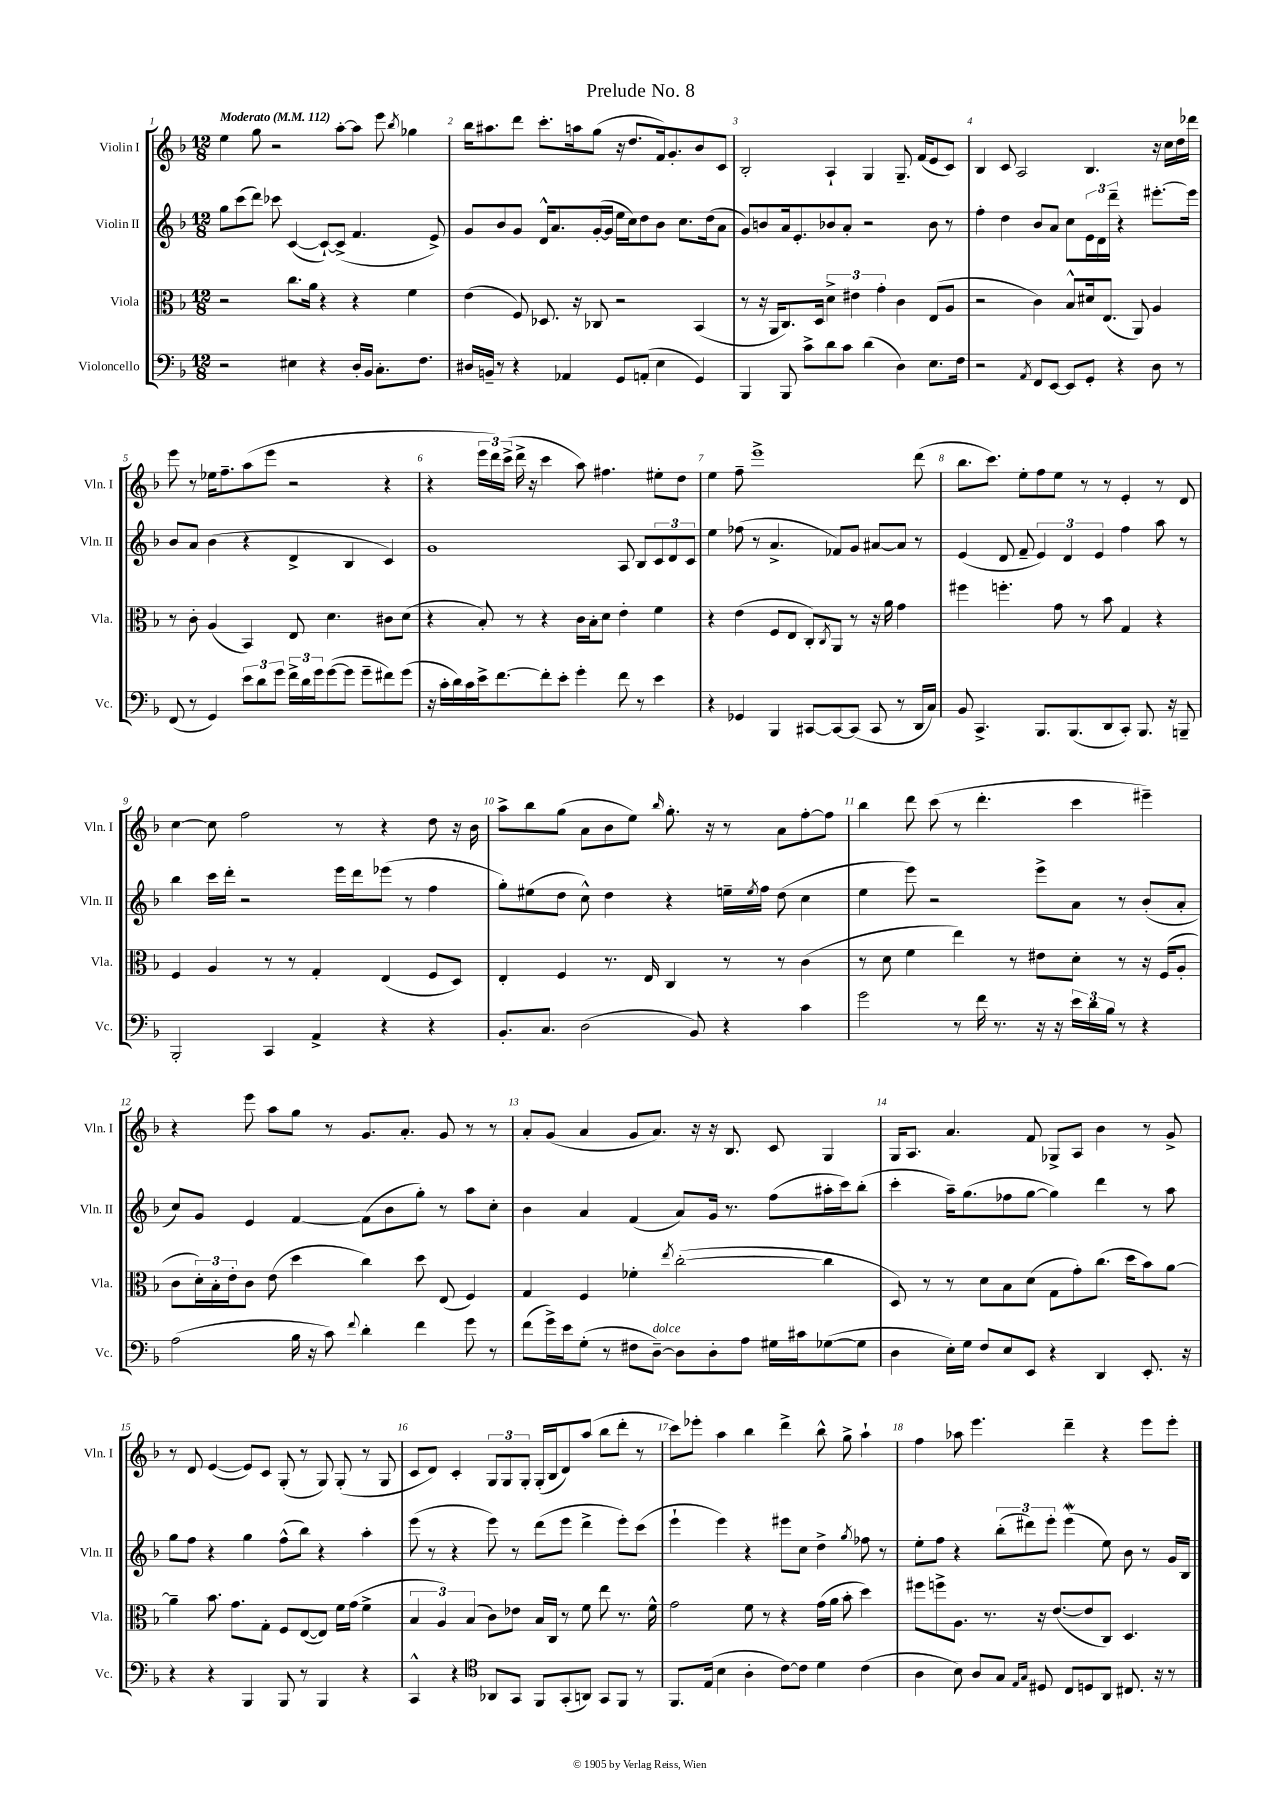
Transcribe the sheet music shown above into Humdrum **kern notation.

**kern	**kern	**kern	**kern
*part4	*part3	*part2	*part1
*staff4	*staff3	*staff2	*staff1
*I"Violoncello	*I"Viola	*I"Violin II	*I"Violin I
*I'Vc.	*I'Vla.	*I'Vln. II	*I'Vln. I
*clefF4	*clefC3	*clefG2	*clefG2
*k[b-]	*k[b-]	*k[b-]	*k[b-]
*M12/8	*M12/8	*M12/8	*M12/8
*MM112	*MM112	*MM112	*MM112
=1	=1	=1	=1
!	!	!	!LO:TX:a:B:t=Moderato
2r	2r	8gg\L	4ee\
.	.	(8ccc\	.
.	.	8ddd\J)	8gg\
.	.	8ccc-X\	2r
4E#X\	8.cc\L	([4c/	.
.	16a\Jk	.	.
4r	4r	8c`/L_)	.
.	.	(8c^/J]	[8aa'\L
16D'/LL	4r	4.f/	8aa\J]
16BB-/JJ	.	.	.
8.C'\L	.	.	8eee\
.	.	.	8qbb-/
.	4f\	.	4gg-X\
8.F\J	.	.	.
.	.	8e^/)	.
=2	=2	=2	=2
16D#X/LL	(4e\	8g/L	16bb-\KL
16BBn~/JJ	.	.	8.aa#X\
8r	.	8b-/	.
4r	8F/)	8g/J	8ddd\J
.	8.D-X/	16d^^/KL	8.ccc'\L
.	.	8.a/	.
4AA-X/	.	.	.
.	16r	.	16aan\k
.	8C-X/	([16g'/L	(8gg\J
.	.	16g/JJ]	.
8GG/L	2r	16ee\LL	16r
.	.	16cc\J)	8.dd/L
(8AAn'/J	.	8dd\	.
4E\	.	8b-\J	16f/k)
.	.	.	8.g'/
.	.	8.cc\L	.
4GG/)	(4BB-/	.	8b-/
.	.	(16dd\k	.
.	.	8a\J	8c/J
=3	=3	=3	=3
4BBB-/	8r	8g/L)	2B-'/
.	16r	8bn/	.
.	16AA/KL	.	.
8BBB-/	8.C/)	16a/k	.
.	.	8.e'/	.
8c^\L	.	.	.
.	16D/Jk	.	.
8d\	6d^\	8b-X/	4A`/
8c\J	.	8a'/J	.
.	6e#X\	.	.
(4d\	.	2r	4G/
.	6g'\	.	.
4D\)	4c\	.	8.G~/
.	.	.	(16f/KL
8.E\L	(8E/L	8b-\	8e/
.	8A/J	8r	8c/J)
16F\Jk	.	.	.
=4	=4	=4	=4
2r	2r	4ff'\	4B-/
.	.	4dd\	8c/
.	.	.	2A/
8qAA/	.	.	.
8FF/L	4c\)	8b-/L	.
[8EE/J	.	8a/J	.
8EE/L]	8B-^^/L	8cc\L	.
8GG'/J	16d#X/k	24e\L	4.B-/
.	.	24d\	.
.	(8.E/J	.	.
.	.	24ddd~\JJ	.
4r	.	4r	.
.	8AA/)	.	.
8D\	4A/	[8.eee#X'\L	16r
.	.	.	16cc\LL
8r	.	.	16dd\
.	.	16eee#\Jk]	16ddd-X\JJ
!!LO:LB:g=z
=5	=5	=5	=5
(8FF/	8r	8b-/L	8eee\
8r	8c'\	8a/J	8r
4GG/)	(4A/	(4b-\	16ee-X\KL
.	.	.	8.ff~\
12e\L	4BB-/)	4r	(8aa\
12d\	.	.	.
.	.	.	8eee\J
12g\J	.	.	.
24f^\LL	8E/	4d^/	2r
24d\	.	.	.
24g\J	.	.	.
([8g\	4.d\	.	.
8g\J]	.	4B-/	.
8g~\L	.	.	.
8f#X\)	8c#X\L	4c/)	4r
(8g\J	(8d\J	.	.
=6	=6	=6	=6
16r	4r	1g	4r
16c'\LL	.	.	.
16d\)	.	.	.
16c\	.	.	.
16e^\J	8B-'/)	.	24eee\LL
.	.	.	24ddd\)
[8.f\	.	.	.
.	.	.	(24ccc^\JJ
.	8r	.	16ddd^\
.	.	.	16r
8f'\]	4r	.	4ccc\
8e'\J	.	.	.
4g'\	16c\LL	.	8aa\)
.	16B-'\J	.	.
.	8d\J	.	4.ff#X\
8f\	4e'\	8A/	.
8r	.	8B-/L	.
4e\	4f\	12c/	8ee#X'\L
.	.	12d/	.
.	.	.	8dd\J
.	.	12c/J	.
=7	=7	=7	=7
4r	4r	4ee\	4ee\
4GG-X/	(4e\	(8ff-X\	8ff~\
.	.	8r	1eee^
4BBB-/	8F/L	4.a^/	.
.	8E/J	.	.
[8CC#X/L	8C'/L)	.	.
.	8qC/	.	.
8CC#/_	8AA/J	8f-X/L)	.
(8CC#/J]	8r	8g/J	.
8CC#/	16r	[8a#X/L	.
.	16a\	.	.
8r	4g\	8a#/J]	.
16DD/LL	.	8r	(8ddd\
16C/JJ)	.	.	.
=8	=8	=8	=8
8BB-/	4ff#X\	(4e/	8.bb-\L
4.CC^/	.	.	.
.	.	.	8.ccc\J)
.	4.ffn'\	8d/	.
.	.	8f~/	8ee'\L
8.BBB-/L	.	6e/)	8ff\
.	8g\	.	8ee\J
.	.	6d/	.
(8.BBB-/	.	.	.
.	8r	.	8r
.	.	6e/	.
8DD/	8b-\	.	8r
8CC'/J)	4G/	4ff\	4e'/
8.BBB-/	.	.	.
.	4r	8aa\	8r
16r	.	.	.
8BBBn~/	.	8r	8d/
!!LO:LB:g=z
=9	=9	=9	=9
2BBB-'/	4F/	4bb-\	[4cc\
.	4A/	16ccc\LL	8cc\]
.	.	16ddd'\JJ	.
.	.	2r	2ff\
4CC/	8r	.	.
.	8r	.	.
4AA^/	4G'/	.	.
.	.	16eee\LL	8r
.	.	16ddd\J	.
4r	(4E/	(8eee-X\J	4r
.	.	8r	.
4r	8F/L	4ff\	8dd\
.	8D/J)	.	16r
.	.	.	16b-\
=10	=10	=10	=10
8.BB-'/L	4E'/	8gg'\L)	8aa^\L
.	.	(8ee#X\	8bb-\
8.C/J	.	.	.
.	4F/	8dd\J	(8gg\J
(2D\	.	8cc^^\)	8a\L
.	8.r	4dd\	8b-\
.	.	.	8ee\J)
.	16E/	.	.
.	.	.	16qqbb-/
.	4C/	4r	8.gg'\
8BB-/)	.	.	.
.	.	.	16r
4r	8r	16een~\LL	8r
.	.	8qee/	.
.	.	16ff\JJ	.
.	8r	(8dd\	8a\L
4c\	(4c\	4cc\	[8ff'\
.	.	.	8ff\J]
=11	=11	=11	=11
2g\	8r	4ee\	4bb-\
.	8d\	.	.
.	4f\	8eee\)	8ddd\
.	.	2r	(8ccc\
8r	4ee\)	.	8r
16f\	.	.	4.ddd'\
8.r	.	.	.
.	8r	.	.
16r	8e#X\L	8eee^\L	.
16r	.	.	.
24e\LL	8d'\J	8a\J	4ccc\
24d\	.	.	.
24B-\JJ	.	.	.
8r	8r	8r	.
4r	16r	(8b-'/L	4eee#X~\)
.	(16F/KL	.	.
.	8A'/J	8a'/J	.
!!LO:LB:g=z
=12	=12	=12	=12
(2A\	8c\L	8cc/L)	4r
.	24d'\L)	8g/J	.
.	24B-'\	.	.
.	24e'\J	.	.
.	8c\J	4e/	8eee\
.	(8e\	.	8aa\L
16B-\	4dd\	[4f/	8gg\J
16r	.	.	.
8c\)	.	.	8r
8qqf/	.	.	.
4d'\	4cc\)	(8f\L]	8.g/L
.	.	8b-\	.
.	.	.	8.a'/J
4f\	8dd\	8gg'\J)	.
.	(8E/	8r	8g/
8g\	4F/)	8aa\L	8r
8r	.	8cc'\J	8r
=13	=13	=13	=13
(8f\L	4G/	4b-\	8a'/L
16g^\L)	.	.	(8g/J
16e\J	.	.	.
(8G'\J	4F/	4a/	4a/
8r	.	.	.
8F#X\L	4f-X'\	(4f/	8g/L
!LO:TX:a:i:t=dolce	!	!	!
[8D~\J)	.	.	8.a/J)
.	8qee/	.	.
8D\L]	([2cc'\	8a/L)	.
.	.	.	16r
8D'\	.	16g/Jk	16r
.	.	8.r	8.B-/
8A\J	.	.	.
16G#X\LL	.	(8ff\L	8c/
16c#X\J	.	.	.
([8G-X\	4cc\]	16aa#X'\L	4G/
.	.	16ccc\J)	.
8G-\J]	.	(8bb-'\J	.
=14	=14	=14	=14
4D\	8D/)	4ccc'\	16G/KL
.	.	.	8.A/J
.	8r	.	.
16E'\LL)	8r	16aa~\KL)	4.a/
16G\JJ	.	(8.gg\	.
8F/L	8d\L	.	.
8E/	8B-\	8ff-X\	.
8EE/J	(8d\J	[8gg\J	8f/
4r	8G\L	4gg\])	8G-X^/L
.	8g'\)	.	8A/J
4DD/	(8.cc\J	4ddd\	4b-\
.	16dd\KL	.	.
8.EE'/	8b-\)	8r	8r
.	[8a\J	8aa\	8g^/
16r	.	.	.
!!LO:LB:g=z
=15	=15	=15	=15
4r	4a~\]	8gg\L	8r
.	.	8ff\J	8d/
4r	8.b-\	4r	([4e/
.	8.g\L	.	.
4BBB-/	.	4gg\	8e/L])
.	8G'\J	.	8c/J
8BBB-/	8F/L	(8ff^^\L	(8G'/
8r	([8E/	8bb-\J)	8r
4BBB-/	8E/J])	4r	8G/)
.	16f\LL	.	(8G'/
.	(16g\JJ	.	.
4r	4f^\	4aa'\	8r
.	.	.	8G/
=16	=16	=16	=16
4CC^^/	6B-/	(8eee\	8c/L
.	.	8r	8d/J)
.	6A/)	.	.
4r	.	4r	4c'/
.	(6B-/	.	.
*clefC4	*	*	*
8AA-X/L	8c\L)	8eee\)	12G/L
.	.	.	12G/
8GG/J	8e-X\J	8r	.
.	.	.	12G'/J
8FF/L	16B-/LL	(8ddd\L	(16G'/LL
.	16C/JJ	.	16B-/J
(8GG'/	8r	8eee\J	8d/)
8AAn/J)	8f\	4ddd^\	(8aa/J
8GG/L	8ee\	.	8bb-\L
8FF/J	8.r	8eee'\L)	8ddd'\J
8r	.	(8ccc\J	8r
.	16f^^\	.	.
=17	=17	=17	=17
8.FF/L	2g\	4eee`\	8ccc\L)
.	.	.	8eee-X'\J
(16E/Jk	.	.	.
4B-\	.	4eee\)	4aa\
4A'\	8f\	4r	4bb-\
.	8r	.	.
[8c\L)	4r	8eee#X\L	4ddd^\
8c\J]	.	8cc\J	.
4d\	(16g\LL	4dd^\	8bb-^^\
.	16a\JJ	.	.
.	8b-'\	.	8gg^\
.	.	8qgg/	.
(4c\	4dd\)	8ff-X\	4aa`\
.	.	8r	.
=18	=18	=18	=18
4A\	8ff#X\L	8ee'\L	4ff\
.	8ffn^\	8ff\J	.
8B-\)	8.A\J	4r	8aa-X\
8A/L	.	.	4.eee\
.	8.r	.	.
8G/J	.	(12bb-'\L	.
.	.	12ddd#X\)	.
16qqE/LL	.	.	.
16qqG/JJ	.	.	.
8D#X/	16r	.	.
.	.	12eee'\J	.
.	([8.e/L	.	.
8C/L	.	(4eeeW\	4ddd~\
8Dn/	8e/]	.	.
8AA/J	8C/J)	8ee\)	4r
8.C#X/	4.D/	8b-\	.
.	.	8r	8eee\L
16r	.	.	.
8r	.	16g/LL	8eee'\J
.	.	16B-/JJ	.
==	==	==	==
*-	*-	*-	*-
